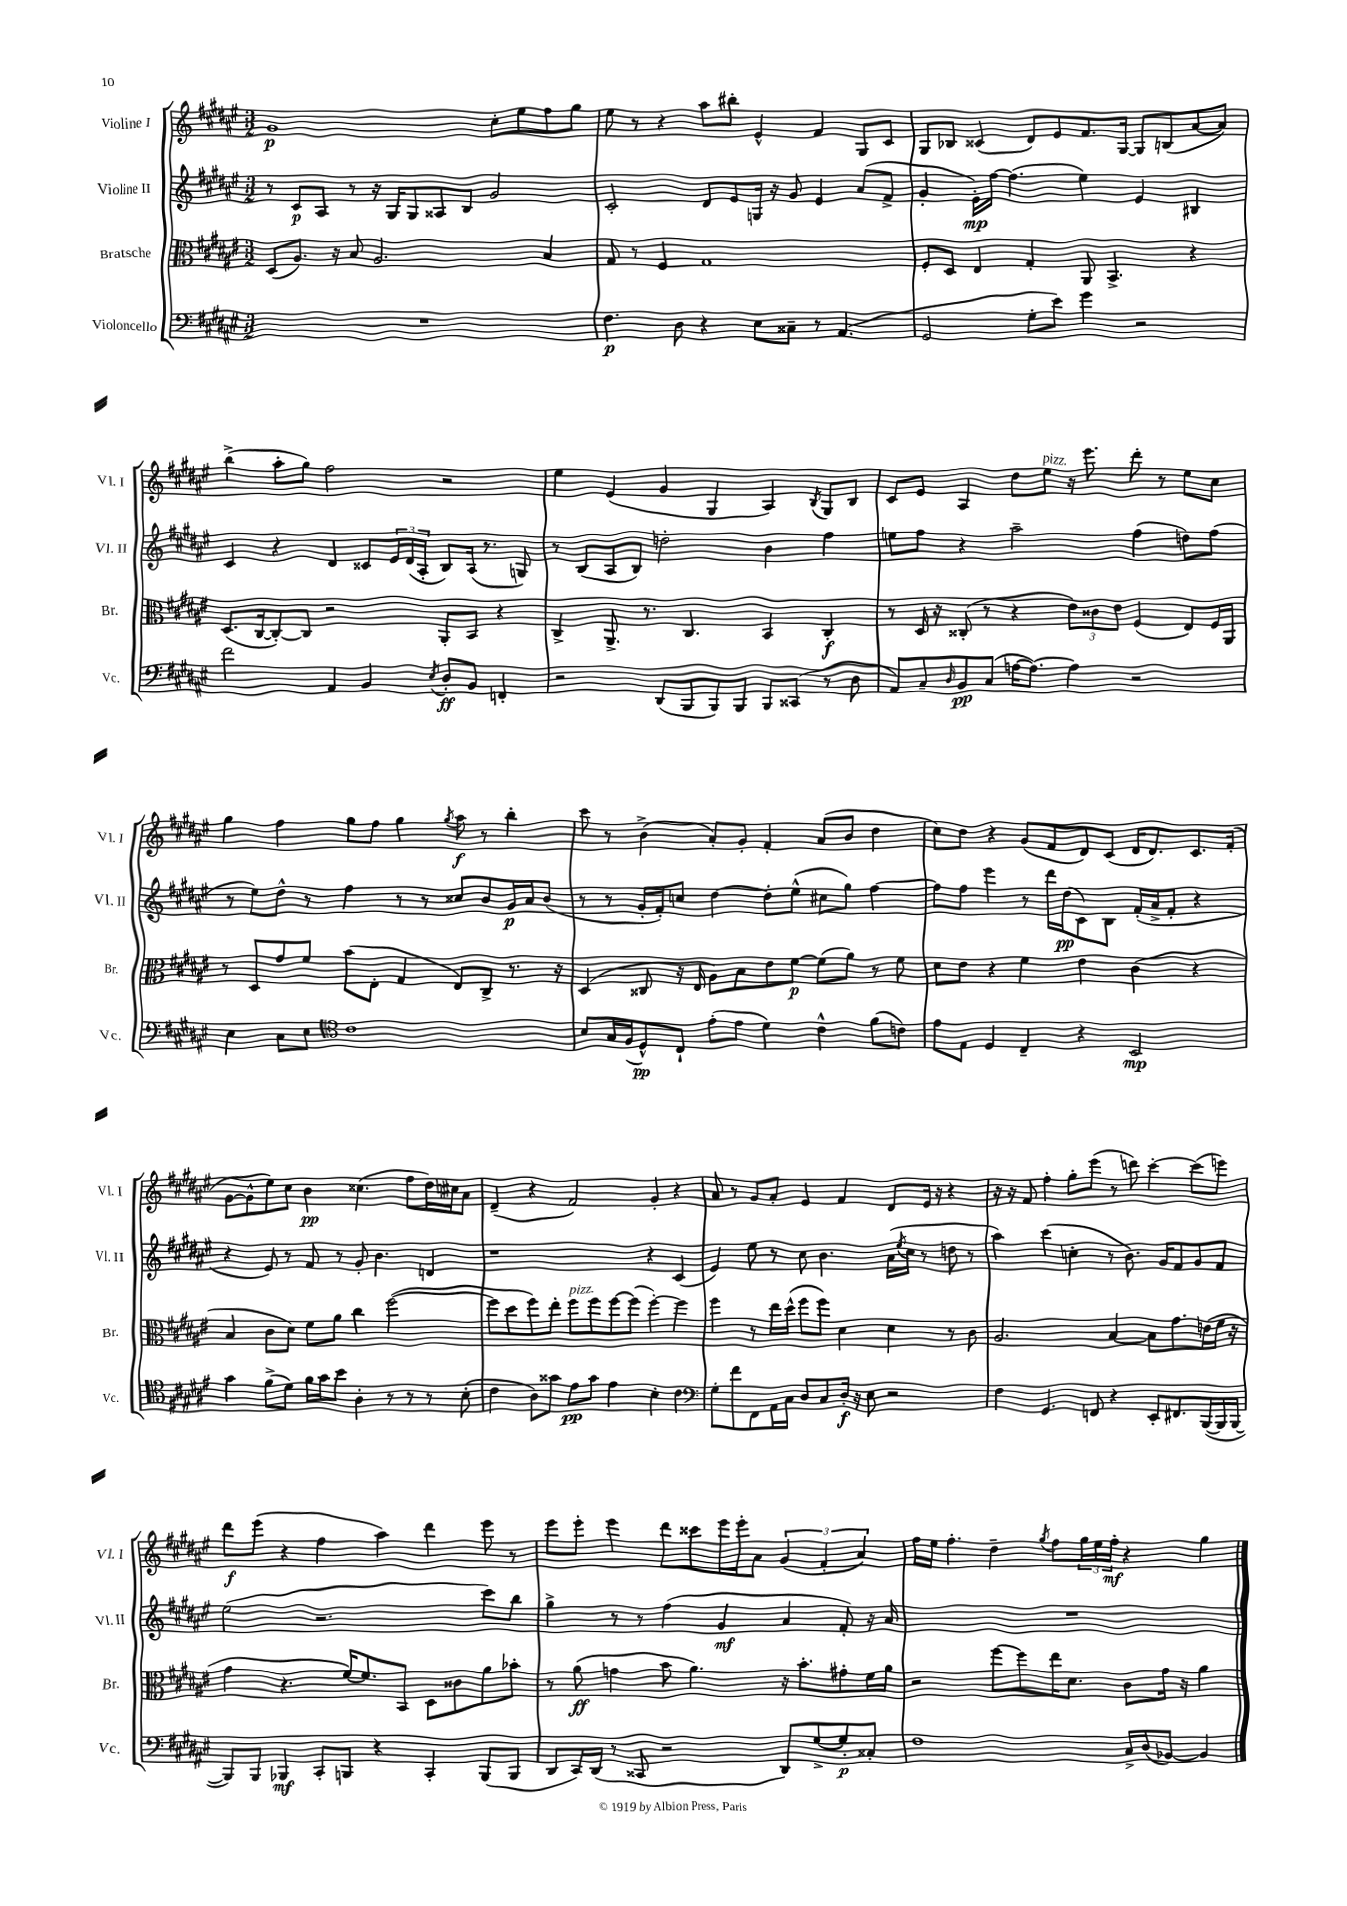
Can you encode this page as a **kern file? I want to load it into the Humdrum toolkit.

**kern	**dynam	**kern	**dynam	**kern	**dynam	**kern	**dynam
*part4	*part4	*part3	*part3	*part2	*part2	*part1	*part1
*staff4	*staff4	*staff3	*staff3	*staff2	*staff2	*staff1	*staff1
*I"Violoncello	*	*I"Bratsche	*	*I"Violine II	*	*I"Violine I	*
*I'Vc.	*	*I'Br.	*	*I'Vl. II	*	*I'Vl. I	*
*clefF4	*	*clefC3	*	*clefG2	*	*clefG2	*
*k[f#c#g#d#a#e#]	*	*k[f#c#g#d#a#e#]	*	*k[f#c#g#d#a#e#]	*	*k[f#c#g#d#a#e#]	*
*M3/2	*	*M3/2	*	*M3/2	*	*M3/2	*
=1	=1	=1	=1	=1	=1	=1	=1
1.r	.	(8D#/L	.	8r	.	1g#	p
.	.	8.A#/J)	.	8c#/L	p	.	.
.	.	.	.	8A#/J	.	.	.
.	.	16r	.	.	.	.	.
.	.	8B/	.	8r	.	.	.
.	.	2.A#/	.	16r	.	.	.
.	.	.	.	16G#/KL	.	.	.
.	.	.	.	8G#/	.	.	.
.	.	.	.	8A##X/	.	.	.
.	.	.	.	8B/J	.	.	.
.	.	.	.	2g#/	.	8cc#'\L	.
.	.	.	.	.	.	8ee#\	.
.	.	4B/	.	.	.	8ff#\	.
.	.	.	.	.	.	8gg#\J	.
=2	=2	=2	=2	=2	=2	=2	=2
4.F#\	p	8G#/	.	2c#'/	.	8ee#\	.
.	.	8r	.	.	.	8r	.
.	.	4F#/	.	.	.	4r	.
8D#\	.	.	.	.	.	.	.
4r	.	1G#	.	8d#/L	.	8aa#\L	.
.	.	.	.	8e#/	.	8bb#X'\J	.
8E#\L	.	.	.	16Gn/Jk	.	4e#^^/	.
.	.	.	.	16r	.	.	.
8C##X~\J	.	.	.	8g#/	.	.	.
8r	.	.	.	4e#/	.	4f#/	.
(4.AA#/	.	.	.	.	.	.	.
.	.	.	.	(8a#/L	.	8G#/L	.
.	.	.	.	8f#^/J	.	8c#/J	.
=3	=3	=3	=3	=3	=3	=3	=3
2GG#/	.	8F#'/L	.	4g#'/	.	8G#/L	.
.	.	8D#/J	.	.	.	8B-X/J	.
.	.	4E#/	.	16e#'\LL)	mp	(4c##X/	.
.	.	.	.	[16ff#\JJ	.	.	.
.	.	.	.	(4.ff#\]	.	.	.
8G#'\L	.	4G#'/	.	.	.	8d#/L)	.
8e#\J)	.	.	.	.	.	8e#/	.
4g#\	.	8AA#/	.	4ee#\)	.	8.f#/	.
.	.	4.BB^/	.	.	.	.	.
.	.	.	.	.	.	[16G#/Jk	.
2r	.	.	.	4e#/	.	8G#/L]	.
.	.	.	.	.	.	(8Bn/	.
.	.	4r	.	4B#X/	.	[8a#/	.
.	.	.	.	.	.	8a#/J])	.
!!LO:LB:g=z
=4	=4	=4	=4	=4	=4	=4	=4
2f#\	.	(8.D#/L	.	4c#/	.	(4bb^\	.
.	.	[16C#/k	.	.	.	.	.
.	.	8C#'/_)	.	4r	.	8aa#'\L	.
.	.	8C#/J]	.	.	.	8gg#\J)	.
4AA#/	.	2r	.	4d#/	.	2ff#\	.
4BB/	.	.	.	8c##X/L	.	.	.
.	.	.	.	24e#/L	.	.	.
.	.	.	.	(24d#/	.	.	.
.	.	.	.	24A#'/JJ	.	.	.
8qE#/	.	.	.	.	.	.	.
8D#'/L	ff	8AA#'/L	.	8B/L)	.	2r	.
8BB/J	.	8BB/J	.	(16A#/Jk	.	.	.
.	.	.	.	8.r	.	.	.
4FFn'/	.	4r	.	.	.	.	.
.	.	.	.	8Gn/)	.	.	.
=5	=5	=5	=5	=5	=5	=5	=5
2r	.	4C#^/	.	8r	.	4ee#\	.
.	.	.	.	(8B/L	.	.	.
.	.	8.AA#^/	.	8A#/	.	(4e#/	.
.	.	.	.	8B/J)	.	.	.
.	.	8.r	.	.	.	.	.
(8DD#/L	.	.	.	2ddn'\	.	4g#/	.
8BBB/	.	4.C#/	.	.	.	.	.
8BBB/)	.	.	.	.	.	4G#/	.
8BBB/J	.	.	.	.	.	.	.
8BBB/L	.	4BB/	.	4b\	.	4A#/)	.
(8CC##X/J	.	.	.	.	.	.	.
.	.	.	.	.	.	8qB/	.
8r	.	4C#'/	f	4ff#\	.	8G#/L	.
8D#\	.	.	.	.	.	8B/J	.
=6	=6	=6	=6	=6	=6	=6	=6
8AA#/L)	.	8r	.	8een\L	.	8c#/L	.
8C#~/	.	16D#/	.	8ff#\J	.	8e#/J	.
.	.	16r	.	.	.	.	.
16qqD#/	.	.	.	.	.	.	.
8BB/	pp	(8C##X'/	.	4r	.	4A#/	.
(8C#/J	.	8r	.	.	.	.	.
[16An\KL	.	4r	.	2aa#~\	.	8dd#\L	.
8.A\J_)	.	.	.	.	.	.	.
!	!	!	!	!	!	!LO:TX:a:i:t=pizz.	!
.	.	.	.	.	.	8ee#\J	.
4A\]	.	12e#\L)	.	.	.	16r	.
.	.	.	.	.	.	8.eee#\	.
.	.	12c##X\	.	.	.	.	.
.	.	12e#\J	.	.	.	.	.
2r	.	(4F#/	.	(4ff#\	.	8ddd#'\	.
.	.	.	.	.	.	8r	.
.	.	8E#/L)	.	8ddn\L)	.	8ee#\L	.
.	.	16F#/L	.	(8ff#\J	.	8cc#\J	.
.	.	16AA#/JJ	.	.	.	.	.
!!LO:LB:g=z
=7	=7	=7	=7	=7	=7	=7	=7
4E#\	.	8r	.	8r	.	4gg#\	.
.	.	8D#/L	.	8ee#\L)	.	.	.
8C#\L	.	8g#/	.	8dd#^^\J	.	4ff#\	.
8E#\J	.	8f#/J	.	8r	.	.	.
*clefC4	*	*	*	*	*	*	*
1c#	.	(8b\L	.	4ff#\	.	8gg#\L	.
.	.	8E#'\J	.	.	.	8ff#\J	.
.	.	4G#/	.	8r	.	4gg#\	.
.	.	.	.	8r	.	.	.
.	.	.	.	.	.	8qgg#/	.
.	.	8E#/L)	.	8cc##X/L	.	8aa#\	f
.	.	8C#^/J	.	8b/	.	8r	.
.	.	8.r	.	16g#/L	p	4bb'\	.
.	.	.	.	16a#/J	.	.	.
.	.	.	.	(8b/J	.	.	.
.	.	16r	.	.	.	.	.
=8	=8	=8	=8	=8	=8	=8	=8
8B/L	.	(4D#/	.	8r	.	8ccc#\	.
16G#/L	.	.	.	8r	.	8r	.
(16F#/J	.	.	.	.	.	.	.
8D#^^/)	pp	8C##X/	.	16g#'/LL	.	(4b^\	.
.	.	.	.	16f#'/J)	.	.	.
8C#`/J	.	16r	.	8ccn/J	.	.	.
.	.	16E#/	.	.	.	.	.
(8e#'\L	.	8A#\L)	.	[4dd#\	.	8a#'/L)	.
8e#\J	.	8B\	.	.	.	8g#'/J	.
4d#\)	.	8e#\	.	8dd#'\L]	.	4f#'/	.
.	.	[8f#\J	p	(8ee#^^\J	.	.	.
4c#^^\	.	(8f#\L]	.	8cc#X\L	.	(8a#/L	.
.	.	8a#\J)	.	8gg#\J)	.	8b/J	.
(8f#\L	.	8r	.	[4ff#\	.	4dd#\	.
8cn\J)	.	8f#\	.	.	.	.	.
=9	=9	=9	=9	=9	=9	=9	=9
8e#\L	.	8d#\L	.	8ff#\L]	.	8cc#\L)	.
8E#\J	.	8e#\J	.	8ff#\J	.	8dd#\J	.
4D#/	.	4r	.	4eee#\	.	4r	.
4C#~/	.	4f#\	.	8r	.	(8g#/L	.
.	.	.	.	16ddd#\LL	.	8f#/	.
.	.	.	.	(16dd#\J	pp	.	.
4r	.	4e#\	.	8c#\)	.	8d#/)	.
.	.	.	.	8B\J	.	(8c#/J	.
2BB/	mp	(4c#\	.	(16f#'/LL	.	16d#/KL	.
.	.	.	.	16a#^/J	.	8.d#/)	.
.	.	.	.	8f#'/J	.	.	.
.	.	4r	.	4r	.	8.c#/	.
.	.	.	.	.	.	(16f#'/Jk	.
!!LO:LB:g=z
=10	=10	=10	=10	=10	=10	=10	=10
4g#\	.	4B/	.	4r	.	[8g#\L	.
.	.	.	.	.	.	8g#^^\]	.
(8f#^\L	.	8c#\L	.	8e#/)	.	8ee#\)	.
8d#\J)	.	8d#\J)	.	8r	.	8cc#\J	.
16f#\LL	.	8f#\L	.	8f#/	.	4b\	pp
16g#\J	.	.	.	.	.	.	.
8b\J	.	8a#\J	.	8r	.	.	.
4A#'\	.	4cc#\	.	8g#'/	.	(4.cc##X\	.
.	.	.	.	4.b\	.	.	.
8r	.	([2ff#\	.	.	.	.	.
8r	.	.	.	.	.	8ff#\L	.
8r	.	.	.	4dn/	.	16dd#\L)	.
.	.	.	.	.	.	16cc#X\J	.
(8B'\	.	.	.	.	.	8a#\J	.
=11	=11	=11	=11	=11	=11	=11	=11
4c#\	.	8ff#\L]	.	1r	.	(4d#~/	.
.	.	8dd#\	.	.	.	.	.
8A#\L)	.	8ff#\)	.	.	.	4r	.
8g##X\J	.	8ee#'\J	.	.	.	.	.
!	!	!LO:TX:a:i:t=pizz.	!	!	!	!	!
8e#\L	pp	8ff#\L	.	.	.	2f#/)	.
8g##\J	.	8ff#\	.	.	.	.	.
4e#\	.	[8ff#\	.	.	.	.	.
.	.	(8ff#\J]	.	.	.	.	.
4B'\	.	[4ff#'\)	.	4r	.	4g#'/	.
4c#\	.	4ff#\]	.	(4c#/	.	4r	.
=12	=12	=12	=12	=12	=12	=12	=12
*clefF4	*	*	*	*	*	*	*
8G#'\L	.	4ff#\	.	4e#/)	.	8a#/	.
8f#\	.	.	.	.	.	8r	.
8FF#\	.	8r	.	8ee#\	.	8g#/L	.
16AA#\L	.	16ee#\LL	.	8r	.	8a#'/J	.
16C#\JJ	.	(16dd#^^\JJ	.	.	.	.	.
8D#/L	.	8ff#\L	.	8cc#\	.	4e#/	.
8C#/	.	8ff#\J)	.	4.b\	.	.	.
16D#'/Jk	f	4d#\	.	.	.	4f#/	.
16r	.	.	.	.	.	.	.
8E#\	.	.	.	.	.	.	.
2r	.	4d#\	.	(16a#\LL	.	8d#/L	.
.	.	.	.	8qee#/	.	.	.
.	.	.	.	16cc#\JJ	.	.	.
.	.	.	.	8r	.	16e#/Jk	.
.	.	.	.	.	.	16r	.
.	.	8r	.	8ddn\	.	4r	.
.	.	8c#\	.	8r	.	.	.
=13	=13	=13	=13	=13	=13	=13	=13
4F#\	.	2.A#/	.	4aa#\)	.	16r	.
.	.	.	.	.	.	16r	.
.	.	.	.	.	.	8f#/	.
4.GG#/	.	.	.	(4ccc#\	.	4ff#'\	.
.	.	.	.	4ccn'\	.	8gg#'\L	.
8FFn/	.	.	.	.	.	(8eee#\J	.
4r	.	[4B/	.	8r	.	8r	.
.	.	.	.	8.b\)	.	8dddn\)	.
8EE#'/L	.	8B\L]	.	.	.	[4ccc#'\	.
.	.	.	.	16g#/KL	.	.	.
8.FF#X/	.	8.g#\	.	8f#/	.	.	.
.	.	.	.	8g#/	.	(8ccc#\L]	.
([16BBB/L	.	(16en\L	.	.	.	.	.
16BBB/]	.	16f#\JJ	.	8f#/J	.	8eeen\J)	.
[16BBB/JJ	.	16r	.	.	.	.	.
!!LO:LB:g=z
=14	=14	=14	=14	=14	=14	=14	=14
8BBB/L])	.	4g#\	.	(2ee#\	.	8ddd#\L	f
8BBB/J	.	.	.	.	.	(8eee#\J	.
4BBB-X/	mf	4.r	.	.	.	4r	.
8CC#'/L	.	.	.	2.r	.	4ff#\	.
8BBBn/J	.	[16f#/KL)	.	.	.	.	.
.	.	8.f#/]	.	.	.	.	.
4r	.	.	.	.	.	4aa#\)	.
.	.	8BB/J	.	.	.	.	.
4CC#'/	.	8D#\L	.	.	.	4ddd#\	.
.	.	8c##X\	.	.	.	.	.
(8BBB/L	.	8a#\	.	8ccc#\L)	.	8eee#\	.
8BBB/J	.	8b-X'\J	.	8bb\J	.	8r	.
=15	=15	=15	=15	=15	=15	=15	=15
8DD#/L	.	8r	.	4gg#^\	.	8eee#\L	.
16CC#/L)	.	(8a#\	ff	.	.	8eee#'\J	.
(16DD#/JJ	.	.	.	.	.	.	.
8r	.	4gn\	.	8r	.	4eee#\	.
8CC##X/	.	.	.	8r	.	.	.
2r	.	8b\	.	(4ff#\	.	8ddd#\L	.
.	.	4.a#\)	.	.	.	8ccc##X\	.
.	.	.	.	4g#/	mf	16eee#\L	.
.	.	.	.	.	.	16eee#'\J	.
.	.	.	.	.	.	8a#\J	.
8DD#/L)	.	16r	.	4a#/	.	(6g#/	.
.	.	8.b'\L	.	.	.	.	.
[8G#^/	.	.	.	.	.	.	.
.	.	.	.	.	.	6f#'/	.
8G#'/]	p	8g#X'\	.	8f#'/)	.	.	.
.	.	.	.	.	.	6a#/)	.
8C##X'/J	.	16f#\L	.	16r	.	.	.
.	.	16a#\JJ	.	16a#/	.	.	.
=16	=16	=16	=16	=16	=16	=16	=16
1F#	.	2r	.	1.r	.	16ff#\LL	.
.	.	.	.	.	.	16ee#\JJ	.
.	.	.	.	.	.	4.ff#'\	.
.	.	[8ff#\L	.	.	.	4dd#~\	.
.	.	8ff#\]	.	.	.	.	.
.	.	.	.	.	.	8qgg#/	.
.	.	16ee#\K	.	.	.	8ff#\L	.
.	.	8.d#\J	.	.	.	.	.
.	.	.	.	.	.	24gg#\L	.
.	.	.	.	.	.	24ee#\	.
.	.	.	.	.	.	24ff#'\JJ	mf
16C#^/LL	.	8c#\L	.	.	.	4r	.
(16D#/J	.	.	.	.	.	.	.
[8BB-X/J)	.	16g#\Jk	.	.	.	.	.
.	.	16r	.	.	.	.	.
4BB-/]	.	4a#\	.	.	.	4gg#\	.
==	==	==	==	==	==	==	==
*-	*-	*-	*-	*-	*-	*-	*-
